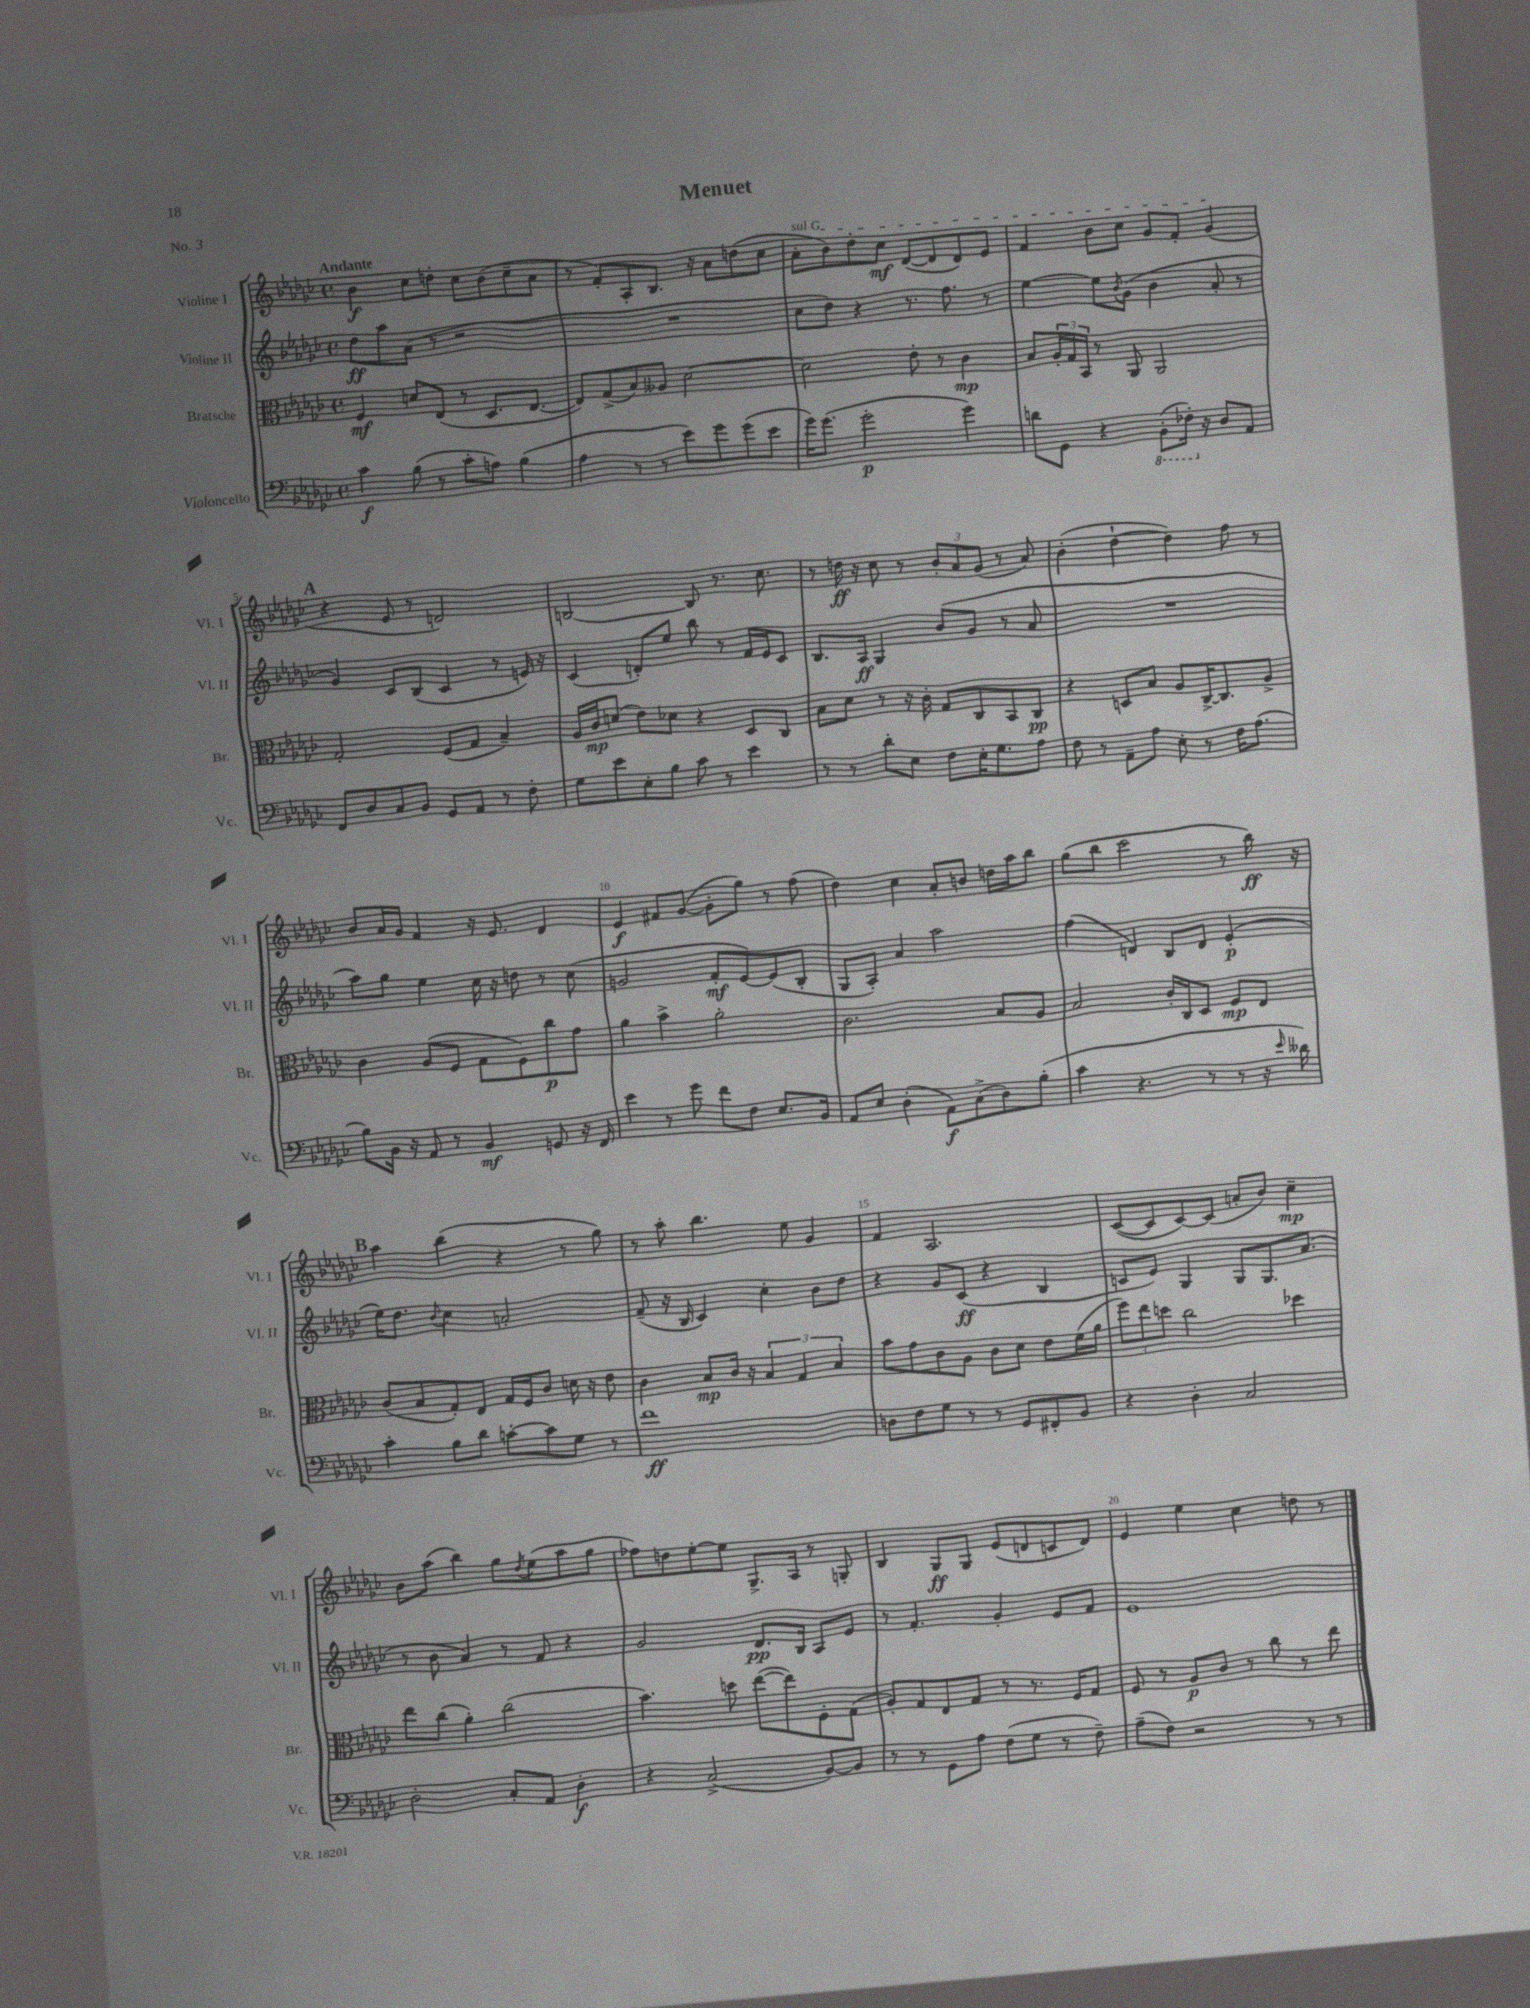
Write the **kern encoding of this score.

**kern	**kern	**kern	**kern
*staff4	*staff3	*staff2	*staff1
*clefF4	*clefC3	*clefG2	*clefG2
*k[b-e-a-d-g-c-]	*k[b-e-a-d-g-c-]	*k[b-e-a-d-g-c-]	*k[b-e-a-d-g-c-]
*M4/4	*M4/4	*M4/4	*M4/4
*met(c)	*met(c)	*met(c)	*met(c)
4c-\	4F/	8dd-\L	4b-\
.	.	8aa-\	.
(8B-\	8d/L	(8a-\J	8cc-\L
8r	(8E-/J	8r	8dd'\J
8c-'\L	8r	2r	8cc-\L
8A\J)	8.D-/L	.	(8b-\
(4B-\	.	.	8cc-~\
.	[8.E-/J	.	.
.	.	.	8a-\J
=	=	=	=
4A-\	8E-/]L)	1r	8r
.	(8G-^/	.	8f'/L)
8r	8B-/)	.	8A-'/
8r	8A--/J	.	8.B-/J
8e-\L)	[2d-\	.	.
.	.	.	16r
8g-\	.	.	8a-\L
(8g-\	.	.	(8dd\
8e-\J	.	.	8cc-\J
=	=	=	=
16g-\LK)	2d-\]	8cc-\L	8a-'\L
(8.g-\J	.	.	.
.	.	8dd-\J)	8b-\)
2g-'\	.	4r	8dd-'\
.	.	.	8cc-\J
.	8e-'\	8.r	([8d-/L
.	8r	.	8d-/]
.	.	8.ff\	.
4g-\)	4c-\	.	8d-/)
.	.	8r	8e-/J
=	=	=	=
8d\L	8B-/L	[4ee-\	4f/
8GG-\J	24A-'/L	.	.
.	24G-/	.	.
.	24BB-/JJ	.	.
4r	8r	8ee-\]L	8b-\L
.	.	8qb-/	.
.	8AA-/	(8g-\J	8cc-\J
(8BBB-'\L	2AA-/	4b-\	8g-/L
16FF-'\Jk)	.	.	8f'/J
16r	.	.	.
8D-/L	.	8a-'/	(4g-/
8AA-/J	.	8r	.
=	=	=	=
8FF/L	2G-'/	4g-/)	4r
8D-/	.	.	.
8C-/	.	8c-/L	8e-/
8BB-/J	.	(8B-/J	8r
8GG-/L	(8F/L	4c-/	2d/)
8AA-/J	8G-/J	.	.
8r	4B-~/)	8r	.
8F'\	.	16e/)	.
.	.	16r	.
=	=	=	=
8G-\L	16A-/LL	(4c-/	[2B/
.	16c-/J	.	.
8e-\	(8d/J	.	.
8E-'\	8e-\L)	8d'/L)	.
8B-\J	8d-\J	8ee-/J	.
8c-\	4r	8bb-\	8B/]
8r	.	8r	8.r
4e-\	8D-/L	16f/LL	.
.	.	16e-/J	8.cc-\
.	8C-/J	8c-/J	.
=	=	=	=
8r	8B-\L	8.B-/L	8r
8r	8d-\J	.	16dd\
.	.	16A-/Jk	16r
8d-'\L	8r	4G-/	8cc-\
8E-\J	16r	.	8r
.	16c-'\	.	.
8F\L	8G-/L	(8b-/L	12b-'/L
.	.	.	12a-/
16E-'\K	8C-/	8g-/J	.
.	.	.	(12g-/J
8.G-\	.	.	.
.	8BB-/	8r	8r
8A-\J	8C-/J	8a-/	8a-/)
=	=	=	=
8F\	4r	1r	(4b-'\
8r	.	.	.
8AA-~\L	8D/L	.	[4dd-`\
8A-\J	8B-/J	.	.
8E-'\	8A-/L	.	4dd-\])
8r	[16C-^/K	.	.
.	8.C-/]	.	.
16F\LK	.	.	8ff\
(8.A-\J	.	.	.
.	8A-^/J	.	8r
=	=	=	=
8B-\L)	4c-\	8aa-\L)	8b-/L
16BB-\Jk	.	8gg-\J	16a-/L
16r	.	.	16g-/JJ
8AA-/	(8A-/L	4ee-\	4f/
8r	8F/J	.	.
4BB-/	8G-\L	16cc-\	16r
.	.	16r	8.e-/
.	8F\)	8dd\	.
8GG/	8cc-\	8r	4d-/
16r	8g-\J	(8cc-\	.
16FF/	.	.	.
=	=	=	=
4e-\	4a-\	2g/	4e-/
8r	4b-^\	.	8f#/L
8g-\	.	.	([8g-/J
8f\L	2a-'\	8f'/L	8g-'\]L
8F\J	.	[8e-/)	8gg-\J)
8.E-/L	.	(8e-/]	8r
.	.	8B-'/J	(8ff\
16BB-/Jk	.	.	.
=	=	=	=
8AA-/L	2.c-\	8G-/L	4dd-\)
8E-/J	.	8A-'/J)	.
(4D-'\	.	4a-/	4cc-\
8AA-\L)	.	2aa-\	8a-'/L
(8C-^\	.	.	8b/J
8D-\)	8B-/L	.	16dd\LL
.	.	.	16aa-\J
(8B-'\J	8A-/J	.	8bb-\J
=	=	=	=
4c-\	2B-/	(4ff\	(8gg-\L
.	.	.	8bb-\J
4.r	.	4d/)	2ccc-\
.	16c-'/LL	8B-/L	.
.	16C-/J	.	.
8r	8D-/J	8d/J	.
8r	8F/L	(4e-'/	8r
16r	8E-/J	.	16bb-\)
16qqe-/	.	.	.
16d--\)	.	.	16r
=	=	=	=
4c-'\	(8c-/L	16ee-\LK)	4aa-\
.	.	8.dd-\J	.
.	8B-/	.	.
.	.	8qqb-/	.
8B-\L	8G-'/)	4cc-\	(4bb-\
8d-\J	8E-/J	.	.
[8c'\L	16G-/LL	2a'/	4r
.	16F/J	.	.
8c\]	8c-/J	.	.
8G-\J	16d\	.	8r
.	16r	.	.
8r	8e-\	.	8gg-\)
=	=	=	=
1f	4c-\	(8f~/	8r
.	.	16r	8aa-'\
.	.	16B-/	.
.	8B-/L	4c-/)	4.bb-\
.	16c-/Jk	.	.
.	16r	.	.
.	6B-/	4cc-'\	.
.	.	.	8ee-\
.	6G-/	.	.
.	.	8b-\L	4g-/
.	6B-/	.	.
.	.	8dd-\J	.
=	=	=	=
8D\L	8b-\L	4r	4f/
8F\	8g-\	.	.
8G-\J	8c-\	8g-/L	2.A-/
8r	8A-\J	(8c-/J	.
8r	8c-\L	4r	.
8GG-/L	8d-\J	.	.
8FF#'/	8e-\L	4B-/	.
8BB-/J	(16f\L	.	.
.	16a-\JJ	.	.
=	=	=	=
4r	12ff\L)	8c/L	([8c-/L
.	12ee-\	.	.
.	.	8e-/J)	8c-/]
.	12dd\J	.	.
4D-'\	2cc-\	4G-/	[8c-/)
.	.	.	(8c-/]J
2C-/	.	8G-/L	8a'/L
.	.	8.G-/	8b-/J)
.	4dd-\	.	4cc-~\
.	.	(8.a-/J	.
=	=	=	=
2D-'\	8ee-\L	8r	8b-\L
.	(8cc-\J	8b-\	(8aa-\J
.	4a-'\)	4a-/)	4bb-\)
8C-'/L	(2cc-\	8r	8gg-\L
.	.	.	8qdd-/
8AA-/J	.	8f/	(8ee-\
4D-'\	.	4r	8aa-\
.	.	.	8gg-\J
=	=	=	=
4r	4.b-\)	2g-/	8ff-\L)
.	.	.	8dd\
(2C-^/	.	.	[8ee-'\
.	8dd\	.	8ee-\]J
.	([8ee-\L	8.d-/L	8.G-^/L
.	8ee-\])	.	.
.	.	16B-/Jk	16A-/Jk
[8BB-/L)	8F'\	8A-/L	8r
8BB-/]J	(8G-\J	8e-/J	8G'/
=	=	=	=
8r	8A-'/L)	8r	4B-/
8r	8G-/	4.f'/	.
8GG-\L	8E-/	.	8G-/L
8A-\J	8G-/J	.	8G-/J
(8F\L	8r	4g-'/	(8e-/L
8G-\J	8.r	.	8d/
8r	.	8e-/L	8c/
.	16F/LK	.	.
8F~\)	8G-/J	8f/J	8d/J)
=	=	=	=
(8A-~\L	8F/	1e-	4e-/
8F\J)	8r	.	.
2r	8A-/L	.	4ee-\
.	8c-/J	.	.
.	8r	.	4cc-\
.	8cc-\	.	.
8r	8r	.	8dd\
8r	8ee-\	.	8r
==	==	==	==
*-	*-	*-	*-
